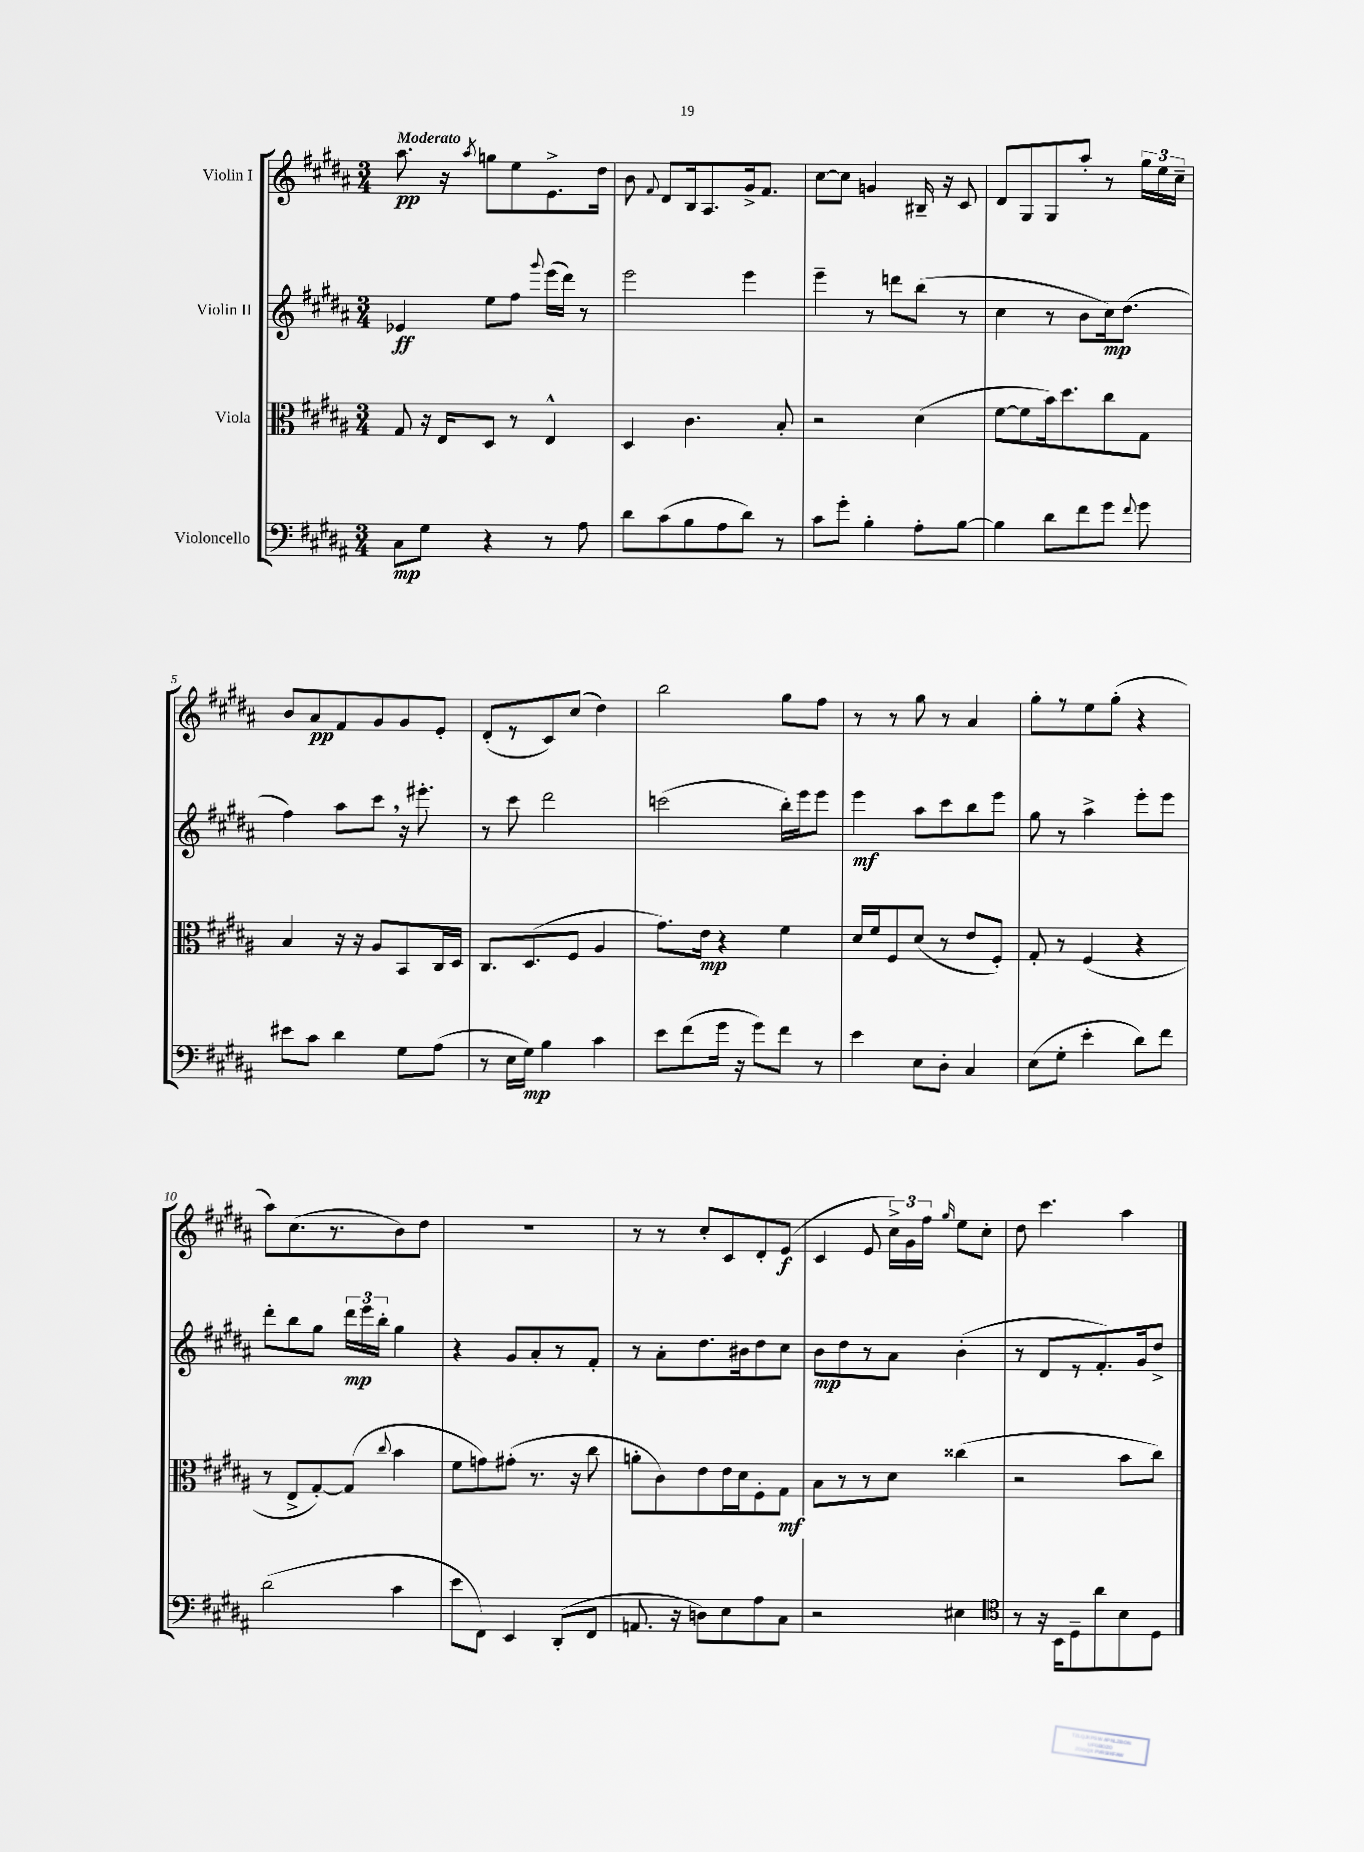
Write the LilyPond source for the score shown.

<<
\new StaffGroup <<
\new Staff = "s0" \with { instrumentName = "Violin I" } {
    \clef treble \key b \major \numericTimeSignature \time 3/4 \tempo "Moderato"
    \autoBeamOff ais''8.\pp r16 \acciaccatura { ais''8 } g''8[ e''8 e'8.-> dis''16] |
    b'8 \appoggiatura { fis'8 } dis'8[ b16 ais8. gis'16-> fis'8.] |
    cis''8[~ cis''8] g'4 bis16-- r16 cis'8 |
    dis'8[ gis8 gis8 ais''8]-. r8 \tuplet 3/2 { gis''16[ e''16 cis''16]-- } |
    b'8[ ais'8\pp fis'8 gis'8 gis'8 e'8]-. |
    dis'8[-.( r8 cis'8) cis''8]( dis''4) |
    b''2 gis''8[ fis''8] |
    r8 r8 gis''8 r8 ais'4 |
    gis''8[-. r8 e''8 gis''8]-.( r4 |
    ais''8[) cis''8.( r8. b'8) dis''8] |
    R2. |
    r8 r8 cis''8[-. cis'8 dis'8-. e'8]\f( |
    cis'4 e'8 \tuplet 3/2 { cis''16[->) gis'16 fis''16] } \grace { gis''16 } e''8[ cis''8]-. |
    dis''8 cis'''4. ais''4 \bar "|." |
}
\new Staff = "s1" \with { instrumentName = "Violin II" } {
    \clef treble \key b \major \numericTimeSignature \time 3/4
    \autoBeamOff ees'4\ff e''8[ fis''8] \appoggiatura { gis'''8 } e'''16[( dis'''16]) r8 |
    e'''2 e'''4 |
    e'''4-- r8 d'''8[ b''8]( r8 |
    cis''4 r8 b'8[ cis''16\mp) dis''8.]( |
    fis''4) ais''8[ cis'''8] \breathe r16 eis'''8.-. |
    r8 cis'''8 dis'''2 |
    c'''2( b''16[-.) e'''16 e'''8] |
    e'''4\mf ais''8[ cis'''8 b''8 e'''8] |
    gis''8 r8 ais''4-> e'''8[-. e'''8] |
    dis'''8[-. b''8 gis''8] \tuplet 3/2 { dis'''16[\mp e'''16 b''16]-. } gis''4 |
    r4 gis'8[ ais'8-. r8 fis'8]-. |
    r8 ais'8[-. dis''8. bis'16 dis''8 cis''8] |
    b'8[\mp dis''8 r8 ais'8] b'4-.( |
    r8 dis'8[ r8 fis'8.-.) gis'16 dis''8]-> \bar "|." |
}
\new Staff = "s2" \with { instrumentName = "Viola" } {
    \clef alto \key b \major \numericTimeSignature \time 3/4
    \autoBeamOff gis8 r16 e16[ dis8] r8 e4-^ |
    dis4 cis'4. b8-. |
    r2 dis'4( |
    fis'8[~ fis'8 b'16) dis''8. cis''8 gis8] |
    b4 r16 r16 ais8[ b,8 cis16 dis16] |
    cis8.[ dis8.( fis8] ais4 |
    gis'8.[) e'16]\mp r4 fis'4 |
    dis'16[ fis'16 fis8 dis'8]( r8 e'8[ fis8]-.) |
    gis8-. r8 fis4( r4 |
    r8 e8[-> gis8~-.) gis8]( \appoggiatura { cis''8 } b'4 |
    fis'8[ g'8) gis'8]-.( r8. r16 cis''8 |
    a'8[-. cis'8) e'8 e'16 dis'16 fis8-. gis8]\mf |
    b8[ r8 r8 dis'8] cisis''4( |
    r2 b'8[ cis''8]) \bar "|." |
}
\new Staff = "s3" \with { instrumentName = "Violoncello" } {
    \clef bass \key b \major \numericTimeSignature \time 3/4
    \autoBeamOff cis8[\mp gis8] r4 r8 ais8 |
    dis'8[ cis'8( b8 ais8 dis'8]) r8 |
    cis'8[ gis'8]-. b4-. ais8[-. b8]~ |
    b4 dis'8[ fis'8 gis'8] \appoggiatura { fis'8 } gis'8 |
    eis'8[ cis'8] dis'4 gis8[ ais8]( |
    r8 e16[ gis16]\mp) b4 cis'4 |
    e'8[ fis'8( gis'16] r16 gis'8[) fis'8] r8 |
    e'4 e8[ dis8]-. cis4 |
    e8[( gis8]-. e'4-. dis'8[) fis'8] |
    dis'2( cis'4 |
    e'8[ fis,8]) e,4 dis,8[-.( fis,8] |
    a,8. r16 d8[) e8 ais8 cis8] |
    r2 eis4 |
    \clef tenor r8 r16 b,16[ dis8-- ais'8 b8 dis8] \bar "|." |
}
>>
>>
